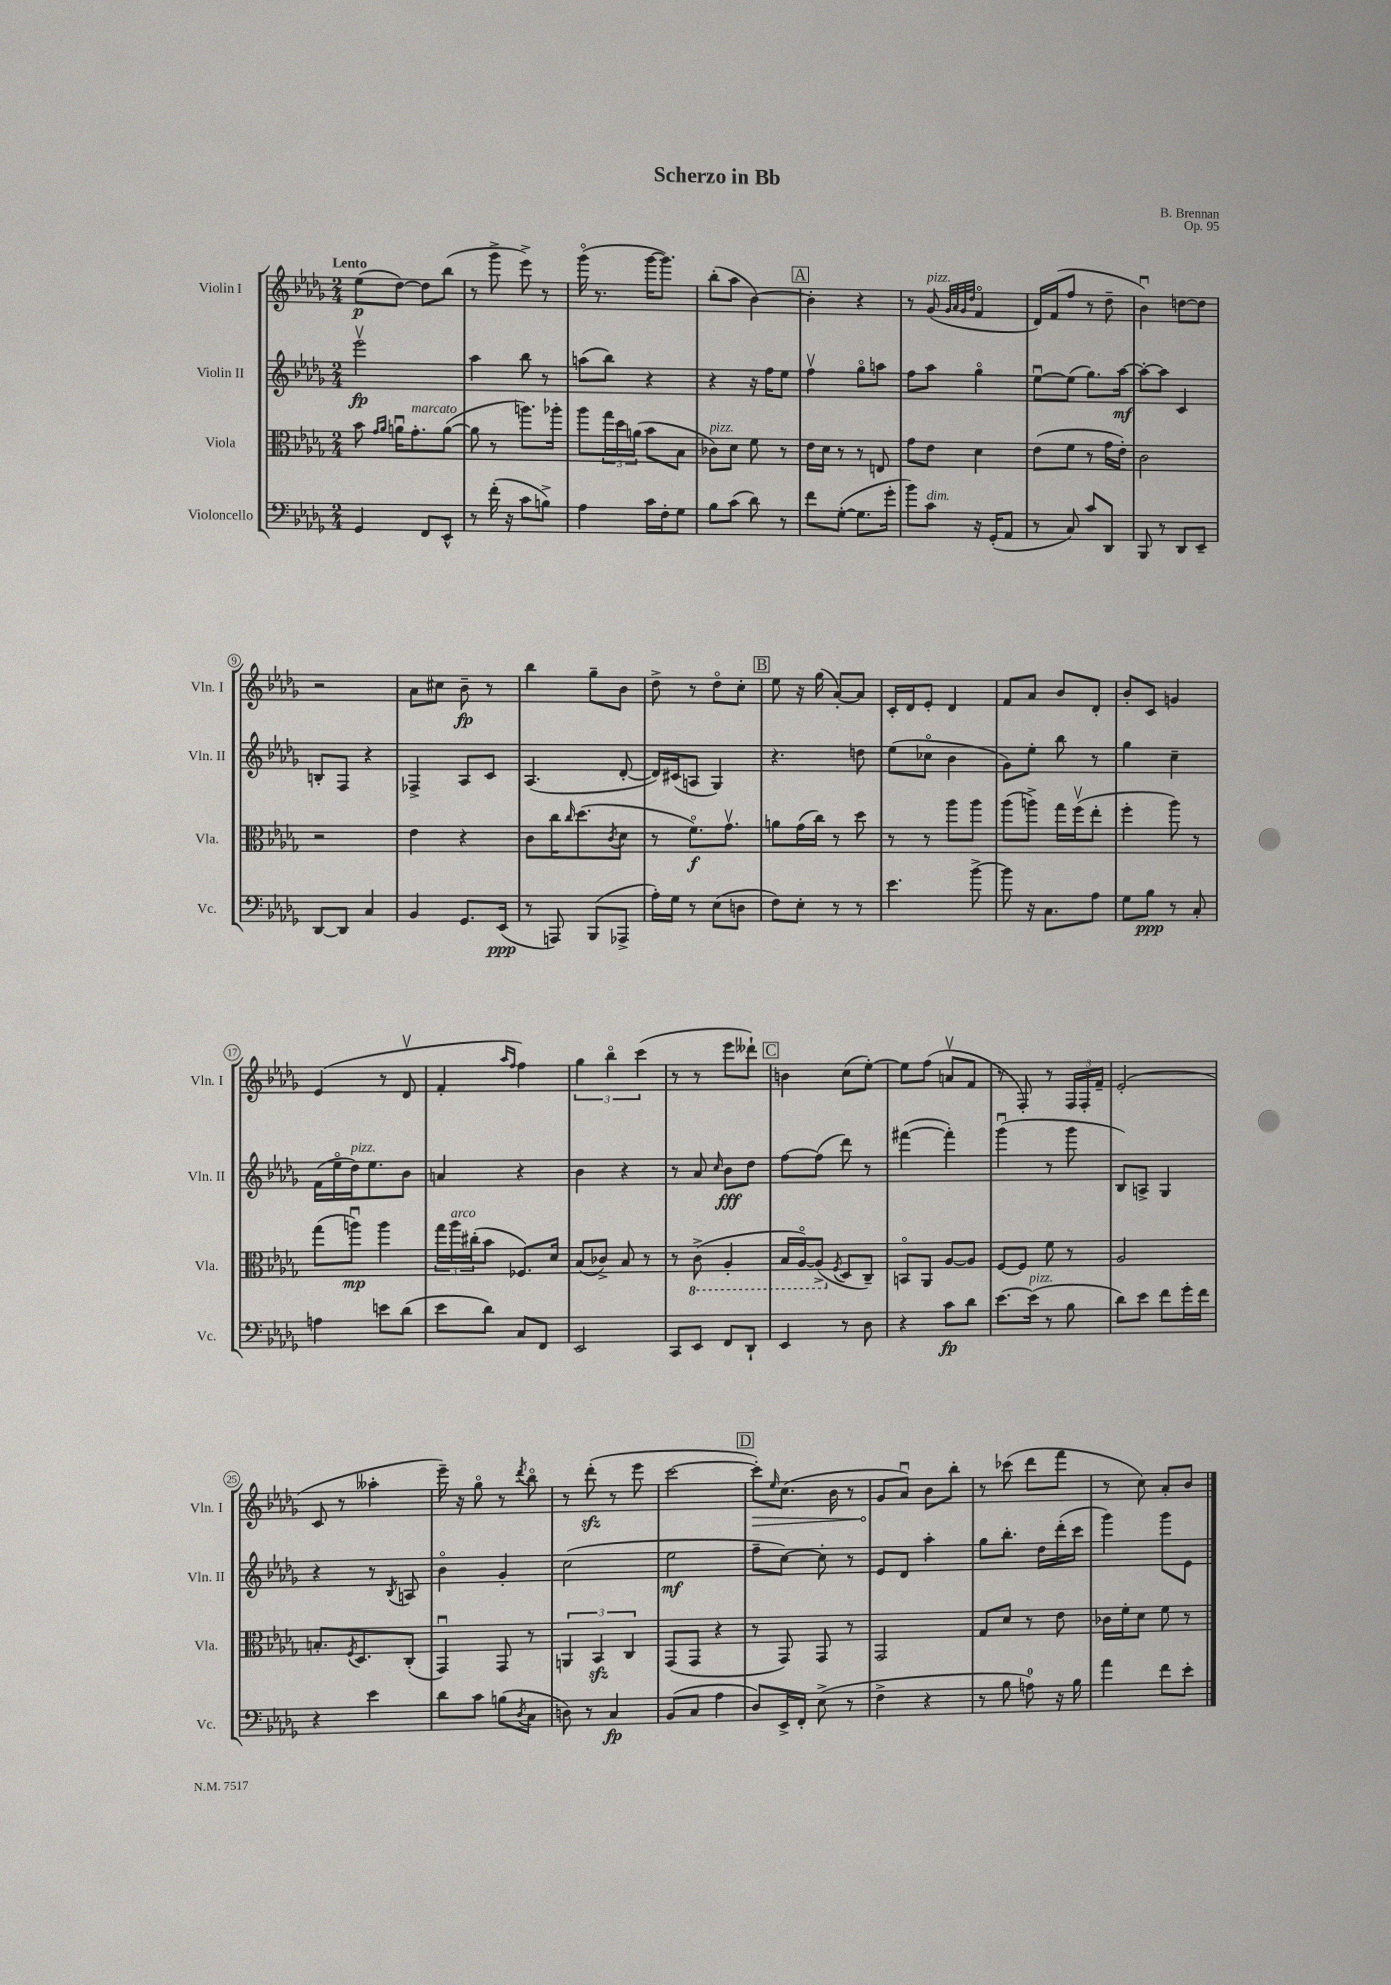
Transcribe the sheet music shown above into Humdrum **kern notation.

**kern	**dynam	**kern	**dynam	**kern	**dynam	**kern	**dynam
*part4	*part4	*part3	*part3	*part2	*part2	*part1	*part1
*staff4	*staff4	*staff3	*staff3	*staff2	*staff2	*staff1	*staff1
*I"Violoncello	*	*I"Viola	*	*I"Violin II	*	*I"Violin I	*
*I'Vc.	*	*I'Vla.	*	*I'Vln. II	*	*I'Vln. I	*
*clefF4	*	*clefC3	*	*clefG2	*	*clefG2	*
*k[b-e-a-d-g-]	*	*k[b-e-a-d-g-]	*	*k[b-e-a-d-g-]	*	*k[b-e-a-d-g-]	*
*M2/4	*	*M2/4	*	*M2/4	*	*M2/4	*
=1	=1	=1	=1	=1	=1	=1	=1
!	!	!	!	!	!	!LO:TX:a:B:t=Lento	!
4GG-/	.	8b-\	.	2eee-v\	fp	(8ee-\L	p
.	.	16qqg-/LL	.	.	.	.	.
.	.	16qqa-/JJ	.	.	.	.	.
.	.	16anu\KL	.	.	.	[8dd-\J)	.
!	!	!LO:TX:a:i:t=marcato	!	!	!	!	!
.	.	8.g-'\	.	.	.	.	.
8FF/L	.	.	.	.	.	8dd-\L]	.
8EE-^^/J	.	([8a\J	.	.	.	(8bb-\J	.
=2	=2	=2	=2	=2	=2	=2	=2
8r	.	8a\]	.	4aa-\	.	8r	.
(16f'\	.	8r	.	.	.	8ggg-^\	.
16r	.	.	.	.	.	.	.
8c\L	.	8.aan\L)	.	8bb-\	.	8eee-^\)	.
8Bn^\J)	.	.	.	8r	.	8r	.
.	.	16aa-X'\Jk	.	.	.	.	.
=3	=3	=3	=3	=3	=3	=3	=3
4A-\	.	8aa-\L	.	(8aan\L	.	(16ggg-\	.
.	.	.	.	.	.	8.r	.
.	.	24gg-\L	.	8bb-\J)	.	.	.
.	.	24dd-\	.	.	.	.	.
.	.	(24an\JJ	.	.	.	.	.
16c\LL	.	8b-\L	.	4r	.	[16ggg-\KL	.
16F'\J	.	.	.	.	.	8.ggg-\J])	.
8G-\J	.	8B-\J	.	.	.	.	.
=4	=4	=4	=4	=4	=4	=4	=4
!	!	!LO:TX:a:i:t=pizz.	!	!	!	!	!
8B-\L	.	8c-X\L)	.	4r	.	(8bb-'\L	.
(8c\J	.	8d-\J	.	.	.	8aa-\J	.
8d-\)	.	8f\	.	16r	.	[4b-\)	.
.	.	.	.	16ff\KL	.	.	.
8r	.	8r	.	8ee-\J	.	.	.
!!LO:REH:place=s1:t=A
=5	=5	=5	=5	=5	=5	=5	=5
8f\L	.	16e-\LL	.	4ffv\	.	4b-'\]	.
.	.	16d-\JJ	.	.	.	.	.
([8G-'\J	.	8r	.	.	.	.	.
8.G-\L]	.	8r	.	8gg-\L	.	4r	.
.	.	8En/	.	8aan\J	.	.	.
16g-'\Jk	.	.	.	.	.	.	.
=6	=6	=6	=6	=6	=6	=6	=6
8b-\L)	.	8g-\L	.	8ff\L	.	8r	.
!	!	!	!	!	!	!LO:TX:a:i:t=pizz.	!
!LO:TX:a:i:t=dim.	!	!	!	!	!	!	!
8c\J	.	8e-\J	.	8aa-\J	.	(8g-/	.
.	.	.	.	.	.	32qqg-/LLL	.
.	.	.	.	.	.	32qqa-/	.
.	.	.	.	.	.	32qqg-/	.
.	.	.	.	.	.	32qqdd-/JJJ	.
16r	.	4d-\	.	4gg-\	.	4f/	.
(16GG-'/KL	.	.	.	.	.	.	.
8AA-/J	.	.	.	.	.	.	.
=7	=7	=7	=7	=7	=7	=7	=7
8r	.	(8e-\L	.	[8ee-u\L	.	16d-/LL)	.
.	.	.	.	.	.	(16f/J	.
8C/)	.	8f\J	.	(8ee-\J]	.	8ff/J	.
8c/L	.	8r	.	8.gg-\L)	.	8r	.
8DD-/J	.	16g-\LL	.	.	.	8dd-~\	.
.	.	16e-'\JJ)	.	[16aa-\Jk	mf	.	.
=8	=8	=8	=8	=8	=8	=8	=8
8BBB-/	.	2c\	.	8aa-'\L_	.	4b-u\)	.
8r	.	.	.	8aa-\J]	.	.	.
8DD-/L	.	.	.	4c/	.	[8ddn\L	.
8EE-~/J	.	.	.	.	.	8dd\J]	.
!!LO:LB:g=z
=9	=9	=9	=9	=9	=9	=9	=9
[8DD-/L	.	2r	.	8Bn'/L	.	2r	.
8DD-/J]	.	.	.	8F/J	.	.	.
4C/	.	.	.	4r	.	.	.
=10	=10	=10	=10	=10	=10	=10	=10
4BB-/	.	4e-\	.	4F-X^/	.	8a-\L	.
.	.	.	.	.	.	8cc#X\J	.
8.GG-/L	.	4r	.	8A-/L	.	8b-~\	fp
.	.	.	.	8c/J	.	8r	.
(16EE-/Jk	ppp	.	.	.	.	.	.
=11	=11	=11	=11	=11	=11	=11	=11
8r	.	8c\L	.	(4.A-/	.	4bb-\	.
8AAAn/)	.	16cc\K	.	.	.	.	.
.	.	16qqcc/	.	.	.	.	.
.	.	(8.dd-\	.	.	.	.	.
(8BBB-/L	.	.	.	.	.	8gg-~\L	.
.	.	8qc/	.	.	.	.	.
8AAA-X^/J	.	8d-\J	.	[8d-'/	.	8b-\J	.
=12	=12	=12	=12	=12	=12	=12	=12
16A-'\LL)	.	8r	.	16d-/LL])	.	8dd-^\	.
16G-\JJ	.	.	.	(16c#X/J	.	.	.
8r	.	8.f\L)	f	8An/J	.	8r	.
(8E-\L	.	.	.	4G-/)	.	8dd-\L	.
.	.	8.g-v\J	.	.	.	.	.
8Dn\J	.	.	.	.	.	8cc'\J	.
!!LO:REH:place=s1:t=B
=13	=13	=13	=13	=13	=13	=13	=13
8F\L)	.	8an\L	.	4.r	.	8ee-\	.
8E-'\J	.	(16g-\L	.	.	.	16r	.
.	.	16cc\JJ)	.	.	.	(16gg-\	.
8r	.	8r	.	.	.	[8a-'/L)	.
8r	.	8dd-\	.	8ddn\	.	8a-/J]	.
=14	=14	=14	=14	=14	=14	=14	=14
4.e-\	.	8r	.	(8ee-\L	.	16c'/LL	.
.	.	.	.	.	.	16d-/J	.
.	.	8r	.	8cc-X\J	.	8e-'/J	.
.	.	8aa-\L	.	4b-\	.	4d-/	.
[8b-^\	.	8aa-\J	.	.	.	.	.
=15	=15	=15	=15	=15	=15	=15	=15
8b-\]	.	(8aa-\L	.	8g-\L)	.	8f/L	.
16r	.	8aan^\J)	.	8ee-'\J	.	8a-/J	.
8.C\L	.	.	.	.	.	.	.
.	.	16gg-\LL	.	8bb-\	.	8b-/L	.
.	.	(16ffv\J	.	.	.	.	.
8A-\J	.	8ee-'\J	.	8r	.	8d-'/J	.
=16	=16	=16	=16	=16	=16	=16	=16
8G-\L	.	4ff'\	.	4gg-\	.	8b-'/L	.
8B-\J	ppp	.	.	.	.	8c/J	.
8r	.	8aa-\)	.	4cc~\	.	4gn/	.
8C'/	.	8r	.	.	.	.	.
!!LO:LB:g=z
=17	=17	=17	=17	=17	=17	=17	=17
4An\	.	(8gg-\L	.	(16f\LL	.	(4e-/	.
.	.	.	.	16ee-\	.	.	.
!	!	!	!	!LO:TX:a:i:t=pizz.	!	!	!
.	.	8aanu\J)	mp	16dd-\J)	.	.	.
.	.	.	.	8.ee-\	.	.	.
8en\L	.	4aa\	.	.	.	8r	.
(8d-\J	.	.	.	8b-\J	.	8d-v/	.
=18	=18	=18	=18	=18	=18	=18	=18
8e-\L	.	24gg-\LL	.	4an/	.	4f'/	.
!	!	!LO:TX:a:i:t=arco	!	!	!	!	!
.	.	24aa-\	.	.	.	.	.
.	.	(24cc#X'\J	.	.	.	.	.
8d-\J)	.	8b-\J	.	.	.	.	.
.	.	.	.	.	.	16qqaa-/LL	.
.	.	.	.	.	.	16qqff/JJ	.
8C/L	.	8.F-X/L)	.	4r	.	4ff\)	.
8FF/J	.	.	.	.	.	.	.
.	.	16d-/Jk	.	.	.	.	.
=19	=19	=19	=19	=19	=19	=19	=19
2EE-/	.	(8B-/L	.	4b-\	.	6gg-\	.
.	.	8c-X^/J)	.	.	.	.	.
.	.	.	.	.	.	6bb-\	.
.	.	8B-/	.	4r	.	.	.
.	.	.	.	.	.	(6ccc\	.
.	.	8r	.	.	.	.	.
=20	=20	=20	=20	=20	=20	=20	=20
8CC/L	.	8r	.	8r	.	8r	.
*	*	*8ba	*	*	*	*	*
8EE-/J	.	(8C^\	.	8a-/	.	8r	.
.	.	.	.	16qqcc/	.	.	.
8FF/L	.	4AA-'/	.	8b-\L	fff	8eee-\L	.
8DD-`/J	.	.	.	8dd-\J	.	8ddd--X`\J)	.
!!LO:REH:place=s1:t=C
=21	=21	=21	=21	=21	=21	=21	=21
4EE-/	.	16BB-/LL	.	[8ff\L	.	4bn\	.
.	.	[16AA-/J)	.	.	.	.	.
.	.	(8AA-^/J]	.	(8ff\J]	.	.	.
*	*	*X8ba	*	*	*	*	*
.	.	8qF/	.	.	.	.	.
8r	.	8D-/L	.	8ddd-\)	.	(8cc\L	.
8D-\	.	8C~/J)	.	8r	.	[8ee-'\J)	.
=22	=22	=22	=22	=22	=22	=22	=22
4r	.	8BBn/L	.	([4fff#X\	.	8ee-\L]	.
.	.	8AA-/J	.	.	.	(8ff\J	.
8c\L	fp	[8A-/L	.	4fff#'\])	.	8anv/L	.
8d-\J	.	8A-/J]	.	.	.	8f/J	.
=23	=23	=23	=23	=23	=23	=23	=23
[8.e-\L	.	[8F/L	.	(4ggg-u\	.	8r	.
.	.	8F/J]	.	.	.	8F'/)	.
!LO:TX:a:i:t=pizz.	!	!	!	!	!	!	!
(16e-\Jk]	.	.	.	.	.	.	.
8r	.	8f\	.	8r	.	8r	.
8B-\	.	8r	.	8ggg-\	.	24F/LL	.
.	.	.	.	.	.	24F'/	.
.	.	.	.	.	.	24f~/JJ	.
=24	=24	=24	=24	=24	=24	=24	=24
8d-\L)	.	2A-/	.	8B-/L)	.	(2e-'/	.
8e-\J	.	.	.	8An^/J	.	.	.
8f\L	.	.	.	4G-/	.	.	.
16g-'\L	.	.	.	.	.	.	.
16f\JJ	.	.	.	.	.	.	.
!!LO:LB:g=z
=25	=25	=25	=25	=25	=25	=25	=25
4r	.	8.Bn'/L	.	4r	.	8c/	.
.	.	.	.	.	.	8r	.
.	.	8qF/	.	.	.	.	.
.	.	8.D-/	.	.	.	.	.
4e-\	.	.	.	8r	.	4aa--X'\	.
.	.	.	.	8qB-/	.	.	.
.	.	(8C'/J	.	8An/	.	.	.
=26	=26	=26	=26	=26	=26	=26	=26
8d-\L	.	4GG-u/)	.	4b-\	.	16eee-~\)	.
.	.	.	.	.	.	16r	.
8c\J	.	.	.	.	.	8gg-\	.
(8Bn\L	.	8GG-/	.	4g-'/	.	8r	.
8qD-/	.	.	.	.	.	8qddd-/	.
8C\J	.	8r	.	.	.	8bb-\	.
=27	=27	=27	=27	=27	=27	=27	=27
8Dn\)	.	6AAn/	.	(2cc\	.	8r	.
8r	.	.	.	.	.	(8ddd-zz'\	.
.	.	6BB-zz/	.	.	.	.	.
4C/	fp	.	.	.	.	8r	.
.	.	6C/	.	.	.	.	.
.	.	.	.	.	.	8eee-\	.
=28	=28	=28	=28	=28	=28	=28	=28
(8BB-/L	.	(8GG-/L	.	2ee-\	mf	[2ccc\	.
8C/J	.	8GG-/J	.	.	.	.	.
4A-\	.	4r	.	.	.	.	.
!!LO:REH:place=s1:t=D
=29	=29	=29	=29	=29	=29	=29	=29
!	!	!	!	!	!	!	!LO:HP:b
8D-/L)	.	8r	.	8ff~\L	.	8ccc'\L])	>
.	.	.	.	.	.	16qqee-/	.
16EE-^/L	.	8GG-/)	.	[8cc\J)	.	(8.cc\J	.
16FF'/JJ	.	.	.	.	.	.	.
(8E-^\	.	8GG-/	.	8cc'\]	.	.	.
.	.	.	.	.	.	16b-\	.
8r	.	8r	.	8r	.	8r	.
=30	=30	=30	=30	=30	=30	=30	=30
4F^\	.	2GG-/	.	8e-/L	.	8g-/L	.
.	.	.	.	8d-/J	.	8a-u/J)	]
4r	.	.	.	4aa-'\	.	8b-\L	.
.	.	.	.	.	.	8bb-'\J	.
=31	=31	=31	=31	=31	=31	=31	=31
8r	.	8G-/L	.	8gg-\L	.	8r	.
8B-\	.	8d-/J	.	8.bb-'\J	.	(8ccc-X\	.
8An\)	.	8r	.	.	.	8ddd-\L	.
.	.	.	.	16dd-\LL	.	.	.
16r	.	8e-\	.	(16ddd-'\	.	8fff\J	.
16B-\	.	.	.	16ccc\JJ	.	.	.
=32	=32	=32	=32	=32	=32	=32	=32
4a-\	.	16c-X\LL	.	4ggg-\)	.	8r	.
.	.	16f'\J	.	.	.	.	.
.	.	8d-\J	.	.	.	8cc\)	.
8f\L	.	8f\	.	8ggg-\L	.	8a-'/L	.
8e-'\J	.	8r	.	8e-\J	.	8b-/J	.
==	==	==	==	==	==	==	==
*-	*-	*-	*-	*-	*-	*-	*-
